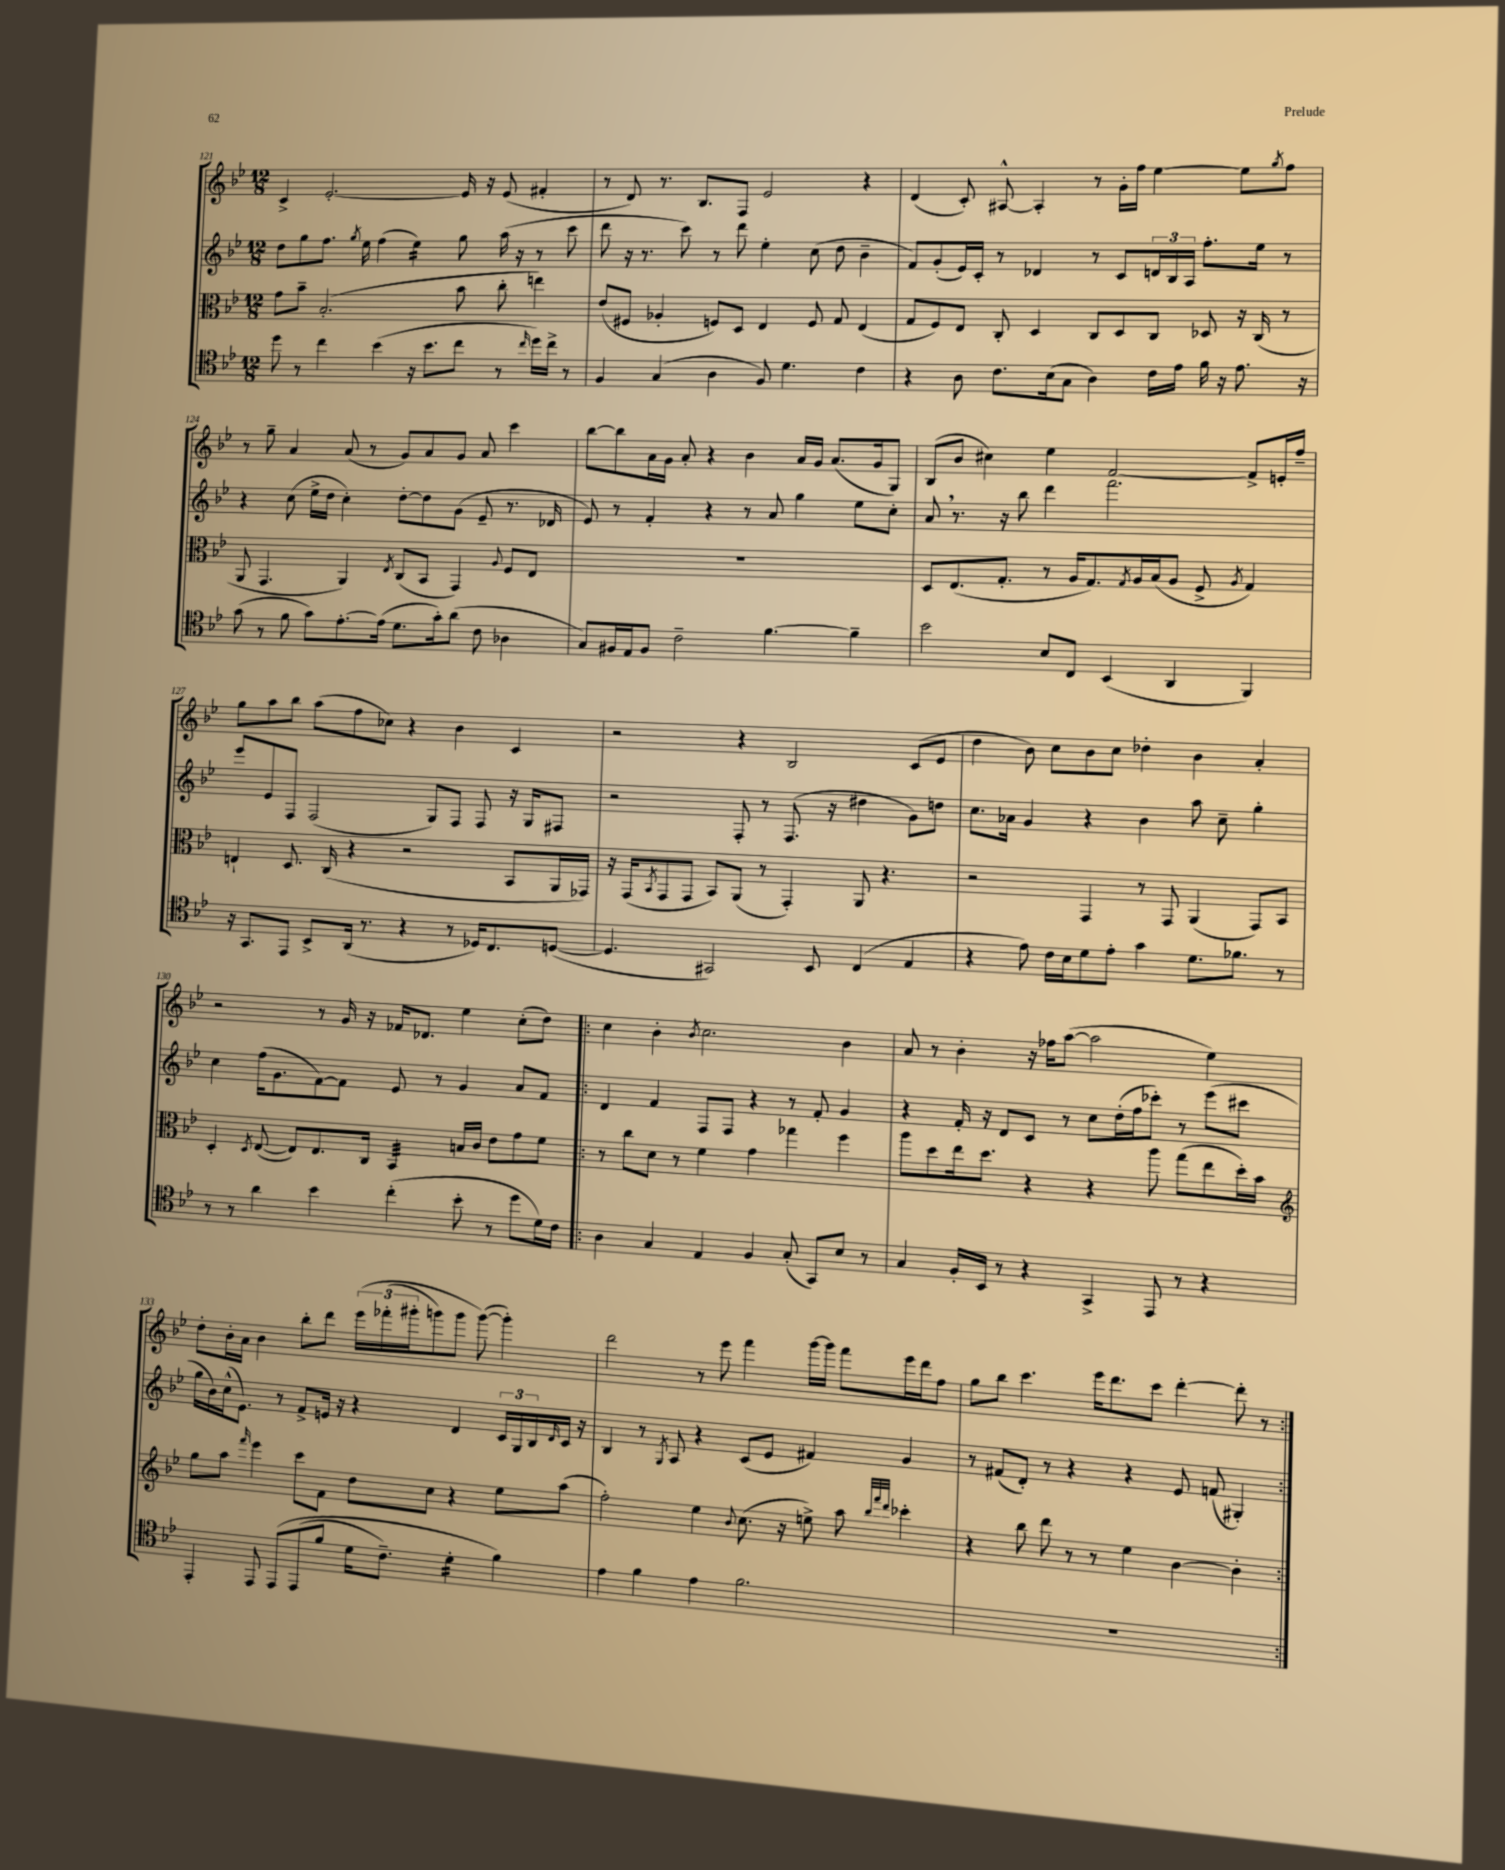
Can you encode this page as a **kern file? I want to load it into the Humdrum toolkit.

**kern	**kern	**kern	**kern
*staff4	*staff3	*staff2	*staff1
*clefC4	*clefC3	*clefG2	*clefG2
*k[b-e-]	*k[b-e-]	*k[b-e-]	*k[b-e-]
*M12/8	*M12/8	*M12/8	*M12/8
8dd	8g	8dd	4c^
8r	8b-~	8gg	.
4cc	(2.B-'	8.ff	[2.e-'
.	.	8qgg	.
.	.	16ee-	.
(4b-	.	(4ff	.
16r	.	4ee-)	.
8.b-	.	.	.
8cc	8b-	8gg	16e-]
.	.	.	16r
8r	8cc'	(16aa	(8e-
.	.	16r	.
16qqcc	.	.	.
16dd)	4ee)	8r	4f#'
16cc^	.	.	.
8r	.	8ccc	.
=	=	=	=
4F	(8e-	8ddd	8r
.	8F#	16r	8d)
.	.	8.r	.
(4G	4A-'	.	8.r
.	.	8ccc)	.
.	.	.	8.B-
4A	8F)	8r	.
.	8D	8ddd	8F
8F)	4E-	4ee-'	2e-
4.d	.	.	.
.	8F	(8cc	.
.	8G	8dd	.
4c	(4E-	4b-~	4r
=	=	=	=
4r	8G	8f)	(4d
.	8F)	(8g'	.
8A	8E-	16e-)	8c')
.	.	16c'	.
8.c	8C'	8r	[8A#^^
.	4D	4d-	4A#']
(16B-	.	.	.
8G	.	.	.
4A)	8C	8r	8r
.	8D	8c	16g'
.	.	.	16ff
16c	8C	24d	[4ee-
.	.	24B-	.
16e-	.	.	.
.	.	24A	.
16f	8D-	8.ff'	.
16r	.	.	.
8.e-	16r	.	8ee-]
.	(16C	16ee-	.
.	.	.	8qgg
.	8r	8r	8ff
16r	.	.	.
=	=	=	=
(8g	8AA	4r	8r
8r	4.GG	.	8gg~
8f	.	(8cc	4a
8g)	.	16ee-^	.
.	.	16dd	.
[8.e-'	4AA)	4cc')	(8a
.	.	.	8r
(16e-]	.	.	.
.	8qE-	.	.
8.d	(8C	[8dd'	8g)
.	8BB-	8dd]	8a
16g')	.	.	.
(8a	4GG)	(8g	8g
8c	.	8e-~	8a
.	8qqA	.	.
4A-	8F	8.r	4ccc
.	8E-	.	.
.	.	16d-	.
=	=	=	=
8G)	1.r	8e-)	[8bb-
16F#	.	8r	8bb-]
16E-	.	.	.
8F#	.	4f'	16a
.	.	.	16g
2c~	.	.	8a'
.	.	4r	4r
.	.	8r	4b-
[4.f	.	8a	.
.	.	4gg	16a
.	.	.	16g
.	.	.	(8.a
4f~]	.	8ee-	.
.	.	.	16g
.	.	8cc'	8G)
=	=	=	=
2b-	8D	8a	(8B-
.	(8.E-	8.r	8b-
.	.	.	4cc#)
.	8.G'	16r	.
.	.	8bb-	.
8B-	8r	4ddd	4ee-
8C	16A	.	.
.	8.G)	.	.
(4BB-	.	2.fff	[2f
.	8qG	.	.
.	16A	.	.
.	(16B-	.	.
4AA	8A	.	.
.	8F^	.	.
.	8qA	.	.
4FF)	4G)	.	8f^]
.	.	.	16e'
.	.	.	16ff~
=	=	=	=
16r	4E`	8eee-	8gg
8.GG	.	.	.
.	.	8e-	8aa
8EE-	8.D	8F	8bb-
8BB-^	.	(2F	(8aa
.	(16C	.	.
(16AA	4r	.	8ff
8.r	.	.	.
.	.	.	8cc-)
4r	2r	.	4r
.	.	8G)	.
8r	.	8F	4b-
16D-)	.	8F	.
8.C	.	.	.
.	8BB-	16r	4c
.	.	16G	.
([8D	16AA	8F#	.
.	16GG-)	.	.
=	=	=	=
4.D]	16r	2r	2r
.	(16GG	.	.
.	8qBB-	.	.
.	8GG	.	.
.	8GG	.	.
2GG#)	8BB-)	.	.
.	(8AA	8F'	4r
.	8r	8r	.
.	4GG')	(8.F	2B-
8BB-	.	.	.
.	.	16r	.
(4C	8AA	4dd#	.
.	4.r	.	.
4E-	.	8g)	(8c
.	.	8dd	8e-
=	=	=	=
4r	2r	8.cc	4dd
.	.	16a-	.
8e-)	.	4g	8b-)
16c	.	.	8cc
16B-	.	.	.
8d	4GG	4r	8b-
8e-'	.	.	8cc
4g	8r	4b-	4dd-'
.	8GG	.	.
8.d	(4AA	8aa	4b-
.	.	8cc~	.
8.f-	.	.	.
.	8GG)	4gg'	4a'
8r	8BB-	.	.
=	=	=	=
8r	4D'	4cc	2r
8r	.	.	.
.	8qD	.	.
4a	([8E-	(16ff	.
.	.	8.g	.
.	8E-])	.	.
4b-	8.E-	[8f)	8r
.	.	8f]	16g
.	16C	.	16r
(4cc'	4BB-	8e-	16f-
.	.	.	8.d-
.	.	8r	.
8b-'	16B	4g	4ee-
.	16c	.	.
8r	8e-	.	.
8dd	8g	8a	(8cc'
16d)	8f	8f	8dd)
16c	.	.	.
=!|:	=!|:	=!|:	=!|:
4A	8r	4d	4cc
.	8cc	.	.
4G	8d	4f	4b-'
.	8r	.	.
.	.	.	8qb-
4E-	4f	8F	2.cc
.	.	8F	.
4F	4g	4r	.
(8G'	4gg-	8r	.
8GG)	.	8f'	.
8B-	4ff	4g	4b-
8r	.	.	.
=	=	=	=
4G	8aa	4r	8a
.	8dd	.	8r
16F'	16ee-	16f'	4b-'
16BB-	8.dd	16r	.
8r	.	8d	.
4r	4r	8c	16r
.	.	.	16ff-
.	.	8r	([8aa
4GG^	4r	8cc	2aa]
.	.	(16dd'	.
.	.	16ff	.
8EE-	8aa	8ccc-')	.
8r	(8gg	8r	.
4r	8ee-	(8eee-	4ee-)
.	16dd')	8ccc#	.
.	16b-	.	.
=	=	=	=
*	*clefG2	*	*
4EE-'	8gg	16gg	8dd'
.	.	16b-)	.
.	8aa	(16cc^^	16b-'
.	.	8.e-)	16a
.	16qqfff	.	.
8EE-	4eee-	.	4b-
&(8EE-	.	8r	.
(8EE-	8ccc	8f^	8bb-'
8f	8f	16e	8ddd
.	.	16r	.
16d	8dd	4r	&(24eee-
.	.	.	(24fff-'
8.c~)	.	.	.
.	.	.	24ggg#'
.	8cc	.	8ggg)
4d'	4r	4d	8ggg
.	.	.	([8ggg&)
4f&)	8ee-	24c	4ggg'])
.	.	24G	.
.	.	24B-	.
.	.	16qqd	.
.	(8aa	16c	.
.	.	16r	.
=	=	=	=
4e-	2ff')	4B-	2ddd
4f	.	8r	.
.	.	8qG	.
.	.	8A	.
4e-	4ee-	4r	8r
.	.	.	8eee-
.	8qqb-	.	.
2.f	(8.cc	(8c	4fff
.	.	8e-	.
.	16r	.	.
.	8ee^)	4f#)	[16ggg
.	.	.	16ggg]
.	8aa	.	8fff
.	32qqbb-	.	.
.	32qqfff	.	.
.	32qqddd	.	.
.	4ccc-'	4g	16eee-
.	.	.	16ddd
.	.	.	8ff
=	=	=	=
1.r	4r	8r	8gg
.	.	(8f#	8bb-
.	8bb-	8d')	4.ccc
.	8ddd	8r	.
.	8r	4r	.
.	8r	.	16eee-
.	.	.	8.ddd
.	4ee-	4r	.
.	.	.	8ccc
.	[4b-	8e-	[4ddd'
.	.	(8f	.
.	4b-']	4G#')	8ddd']
.	.	.	8r
==:|!	==:|!	==:|!	==:|!
*-	*-	*-	*-
